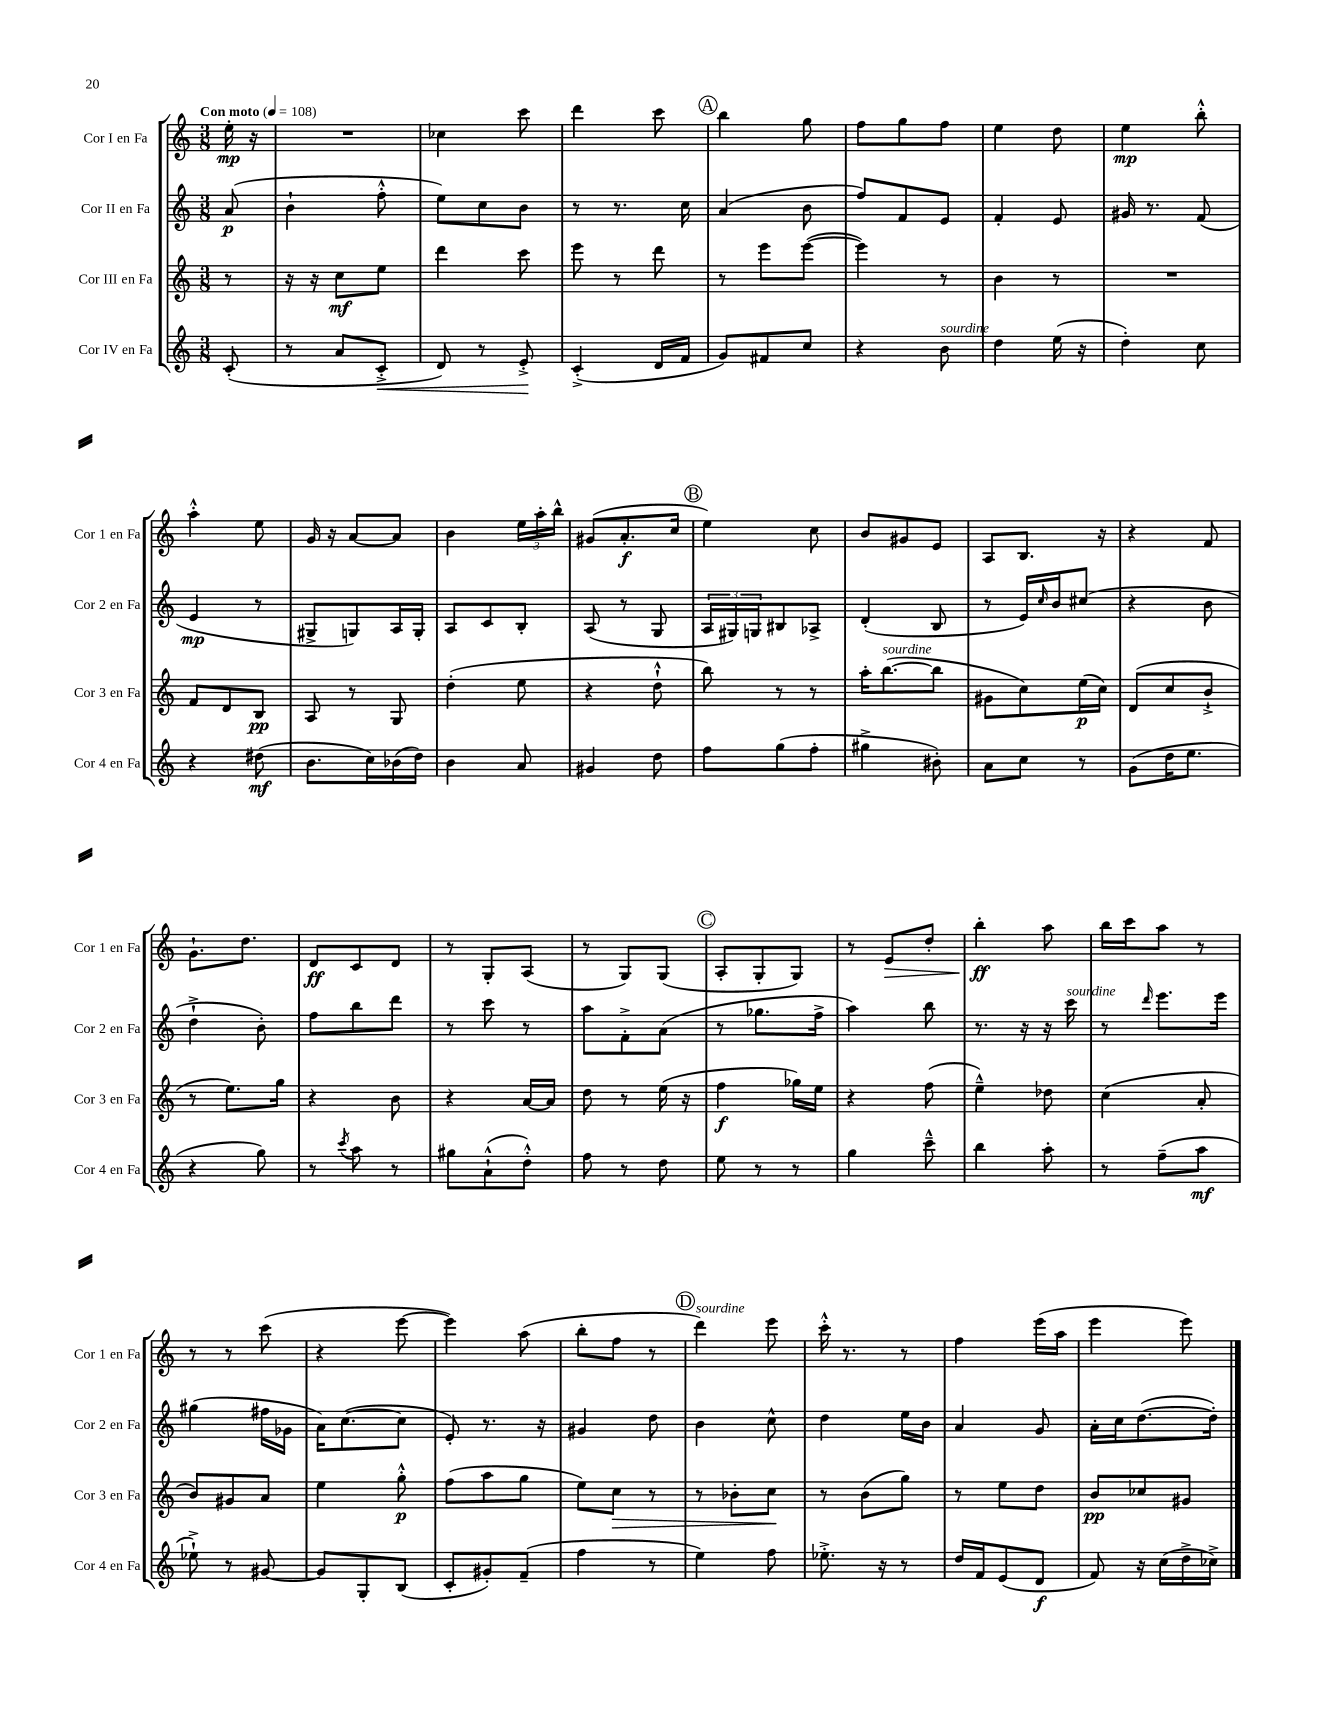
<<
\new StaffGroup <<
\new Staff = "s0" \with { instrumentName = "Cor I en Fa" shortInstrumentName = "Cor 1 en Fa" } {
    \clef treble \key c \major \numericTimeSignature \time 3/8 \partial 8 \tempo "Con moto" 4 = 108
    e''16-.\mp r16 |
    R4. |
    ces''4 c'''8 |
    d'''4 c'''8 |
    \mark \markup { \circle "A" } b''4 g''8 |
    f''8 g''8 f''8 |
    e''4 d''8 |
    e''4\mp b''8-.-^ |
    a''4-.-^ e''8 |
    g'16 r16 a'8~ a'8 |
    b'4 \tuplet 3/2 { e''16 a''16-. b''16-^ } |
    gis'8( a'8.-.\f c''16 |
    \mark \markup { \circle "B" } e''4) c''8 |
    b'8 gis'8 e'8 |
    a8 b8. r16 |
    r4 f'8 |
    g'8.-! d''8. |
    d'8\ff c'8 d'8 |
    r8 g8-. a8( |
    r8 g8) g8( |
    \mark \markup { \circle "C" } a8-. g8-. g8) |
    r8 e'8\> d''8-. |
    b''4-.\ff\! a''8 |
    b''16 c'''16 a''8 r8 |
    r8 r8 c'''8( |
    r4 e'''8~ |
    e'''4) a''8( |
    b''8-. f''8 r8 |
    \mark \markup { \circle "D" } d'''4^\markup { \italic "sourdine" }) e'''8 |
    c'''16-.-^ r8. r8 |
    f''4 e'''16( a''16 |
    e'''4 e'''8) \bar "|." |
}
\new Staff = "s1" \with { instrumentName = "Cor II en Fa" shortInstrumentName = "Cor 2 en Fa" } {
    \clef treble \key c \major \numericTimeSignature \time 3/8 \partial 8
    a'8\p( |
    b'4-! f''8-.-^ |
    e''8) c''8 b'8 |
    r8 r8. c''16 |
    \mark \markup { \circle "A" } a'4( b'8 |
    f''8) f'8 e'8 |
    f'4-. e'8 |
    gis'16 r8. f'8( |
    e'4\mp r8 |
    gis8-> g8) a16 g16-. |
    a8 c'8 b8-. |
    a8( r8 g8 |
    \mark \markup { \circle "B" } \tuplet 3/2 { a16 gis16) g16 } bis8 aes8-> |
    d'4-.( b8 |
    r8 e'16) \grace { c''16 } b'16 cis''8( |
    r4 b'8 |
    d''4-!-> b'8-.) |
    f''8 b''8 d'''8 |
    r8 c'''8 r8 |
    a''8 f'8-.-> a'8( |
    \mark \markup { \circle "C" } r8 ges''8. f''16-> |
    a''4) b''8 |
    r8. r16 r16 c'''16^\markup { \italic "sourdine" } |
    r8 \grace { d'''16 } e'''8. e'''16 |
    gis''4( fis''16 ges'16 |
    a'16) c''8.~( c''8 |
    e'8-.) r8. r16 |
    gis'4 d''8 |
    \mark \markup { \circle "D" } b'4 c''8-^ |
    d''4 e''16 b'16 |
    a'4 g'8 |
    a'16-. c''16 d''8.~( d''16-.) \bar "|." |
}
\new Staff = "s2" \with { instrumentName = "Cor III en Fa" shortInstrumentName = "Cor 3 en Fa" } {
    \clef treble \key c \major \numericTimeSignature \time 3/8 \partial 8
    r8 |
    r16 r16 c''8\mf e''8 |
    d'''4 c'''8 |
    e'''8 r8 d'''8 |
    \mark \markup { \circle "A" } r8 e'''8 e'''8~( |
    e'''4) r8 |
    b'4 r8 |
    R4. |
    f'8 d'8 b8\pp |
    a8 r8 g8 |
    d''4-.( e''8 |
    r4 d''8-!-^ |
    \mark \markup { \circle "B" } b''8) r8 r8 |
    a''16-. b''8.~^\markup { \italic "sourdine" }( b''8 |
    gis'8 c''8) e''16\p( c''16) |
    d'8( c''8 b'8-!-> |
    r8 e''8.) g''16 |
    r4 b'8 |
    r4 a'16~ a'16 |
    d''8 r8 e''16( r16 |
    \mark \markup { \circle "C" } f''4\f ges''16) e''16 |
    r4 f''8( |
    e''4---^) des''8 |
    c''4( a'8-. |
    b'8) gis'8 a'8 |
    e''4 g''8-.-^\p |
    f''8( a''8 g''8 |
    e''8) c''8\> r8 |
    \mark \markup { \circle "D" } r8 bes'8-. c''8\! |
    r8 b'8( g''8) |
    r8 e''8 d''8 |
    b'8\pp ces''8 gis'8 \bar "|." |
}
\new Staff = "s3" \with { instrumentName = "Cor IV en Fa" shortInstrumentName = "Cor 4 en Fa" } {
    \clef treble \key c \major \numericTimeSignature \time 3/8 \partial 8
    c'8-.( |
    r8 a'8 c'8-.->\< |
    d'8) r8 e'8-.->\! |
    c'4-.->( d'16 f'16 |
    \mark \markup { \circle "A" } g'8) fis'8 c''8 |
    r4 b'8^\markup { \italic "sourdine" } |
    d''4 e''16( r16 |
    d''4-.) c''8 |
    r4 dis''8\mf( |
    b'8. c''16) bes'16( d''16) |
    b'4 a'8 |
    gis'4 d''8 |
    \mark \markup { \circle "B" } f''8 g''8( f''8-. |
    gis''4-> bis'8-.) |
    a'8 c''8 r8 |
    g'8( d''16 e''8. |
    r4 g''8) |
    r8 \acciaccatura { c'''8 } a''8 r8 |
    gis''8 a'8-!-^( d''8-.-^) |
    f''8 r8 d''8 |
    \mark \markup { \circle "C" } e''8 r8 r8 |
    g''4 c'''8---^ |
    b''4 a''8-. |
    r8 f''8--( a''8\mf |
    ees''8-!->) r8 gis'8~ |
    gis'8 g8-. b8( |
    c'8-. gis'8-.) f'8--( |
    f''4 r8 |
    \mark \markup { \circle "D" } e''4) f''8 |
    ees''8.-.-> r16 r8 |
    d''16 f'16 e'8( d'8\f |
    f'8) r16 c''16( d''16-> ces''16->) \bar "|." |
}
>>
>>
\layout { \context { \Score \remove "Bar_number_engraver" } }
